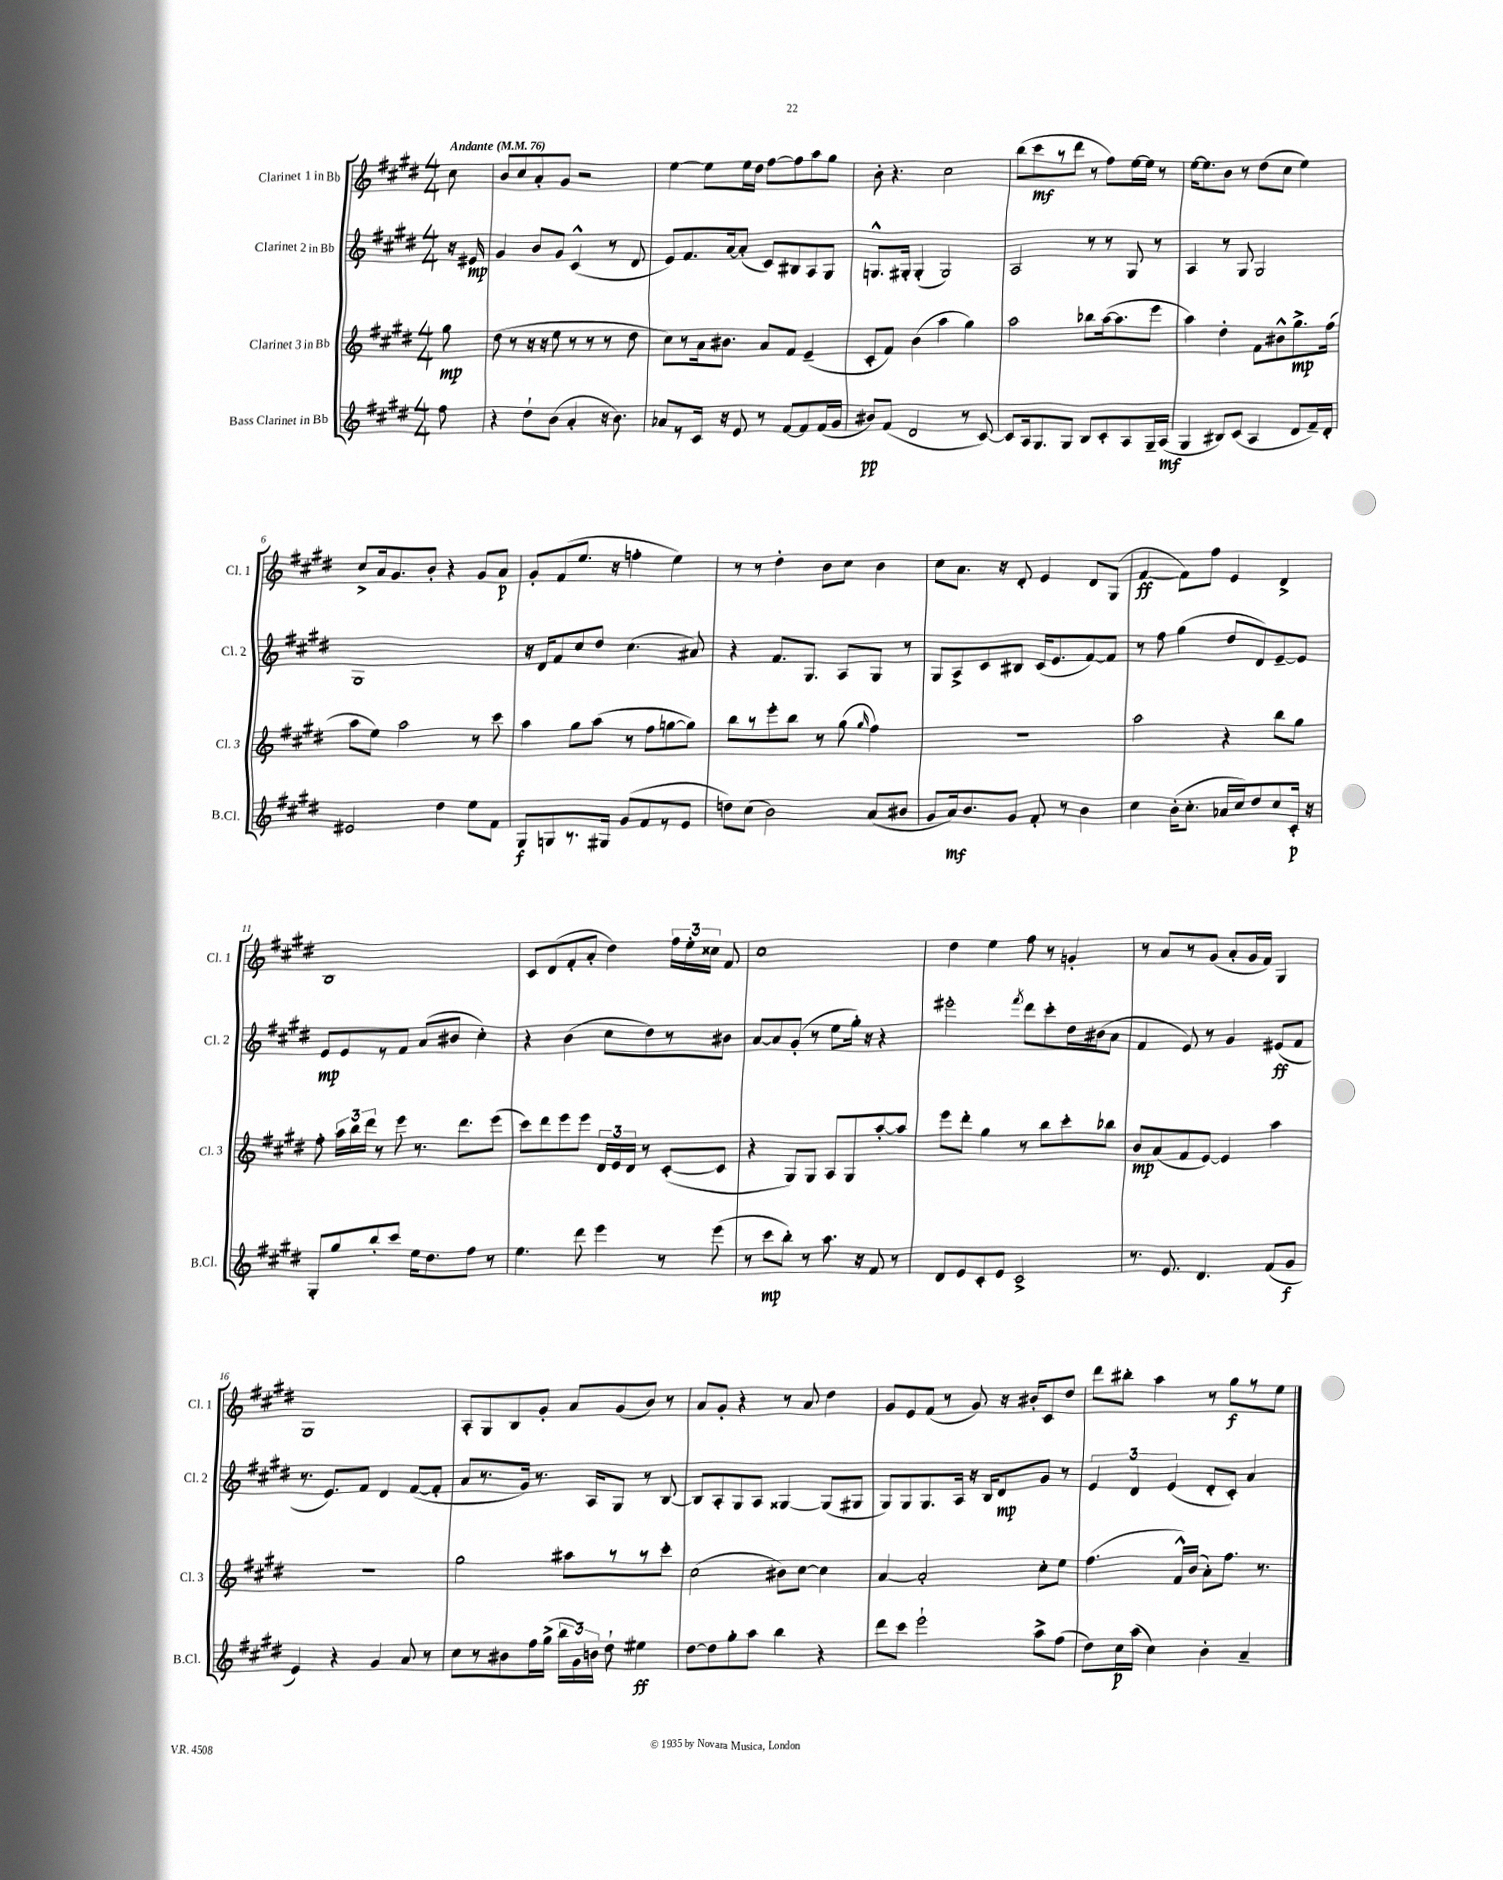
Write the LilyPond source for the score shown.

<<
\new StaffGroup <<
\new Staff = "s0" \with { instrumentName = "Clarinet 1 in Bb" shortInstrumentName = "Cl. 1" } {
    \clef treble \key e \major \numericTimeSignature \time 4/4 \partial 8 \tempo "Andante" 4 = 76
    \autoBeamOff cis''8 |
    b'8[ cis''8 a'8-. gis'8] r2 |
    e''4~ e''8[ e''16 dis''16] fis''8[~ fis''8 a''8 gis''8] |
    b'8-. r4. cis''2 |
    b''8[( cis'''8\mf r8 dis'''8] r8 fis''8[) e''16~ e''16] r8 |
    e''16[~ e''8. b'8] r8 dis''8[( cis''8] e''4) |
    cis''8[-> a'16 gis'8. b'8]-. r4 gis'8[ a'8]\p |
    gis'8[-. fis'8( e''8.] r16 f''4-. e''4) |
    r8 r8 dis''4-. b'8[ cis''8] b'4 |
    cis''8[ a'8.] r16 dis'8-. e'4 dis'8[ gis8]( |
    fis'4~\ff fis'8[) fis''8] e'4 dis'4-> |
    b1 |
    cis'8[ dis'8( fis'8-. a'8]-. dis''4) \tuplet 3/2 { fis''16[ e''16-. cisis''16] } fis'8 |
    cis''1 |
    dis''4 e''4 fis''8 r8 g'4-. |
    r8 a'8[ r8 gis'8]( a'8[-. gis'16 fis'16]) gis4 |
    gis1 |
    a8[-. gis8 b8 gis'8]-. a'8[ gis'8( b'8]) r8 |
    a'8[ gis'8]-. r4 r8 a'8 dis''4 |
    gis'8[ e'8 fis'8]( r8 gis'8) r16 bis'16[-. cis'8 dis''8] |
    dis'''8[ bis''8]-. a''4 r8 gis''8[\f r8 e''8] \bar "|." |
}
\new Staff = "s1" \with { instrumentName = "Clarinet 2 in Bb" shortInstrumentName = "Cl. 2" } {
    \clef treble \key e \major \numericTimeSignature \time 4/4 \partial 8
    \autoBeamOff r16 eis'16\mp |
    gis'4 b'8[ gis'8] cis'4-^( r8 dis'8 |
    e'8[) fis'8. a'16~ a'8]-.( cis'8[) bis8 a8 gis8] |
    g8.[-^ gis16]-. gis4-.( gis2) |
    a2 r8 r8 gis8 r8 |
    a4 r8 gis8 gis2 |
    gis1 |
    r16 dis'16[ fis'8 cis''8 dis''8] cis''4.( ais'8) |
    r4 fis'8.[ gis8.] a8[ gis8] r8 |
    gis8[ a8-> cis'8 bis8] cis'16[( e'8. fis'8~) fis'8] |
    r8 fis''8 gis''4( dis''8[ dis'8) e'8~-- e'8] |
    e'8[\mp e'8 r8 fis'8] a'8[( bis'8] cis''4-.) |
    r4 b'4( cis''8[ dis''8) r8 bis'8] |
    a'8[~ a'8 gis'8]-.( r8 e''8[ gis''16]-.) r16 r4 |
    eis'''2-. \acciaccatura { fis'''8 } dis'''8[ cis'''8-. dis''16 bis'16( a'8] |
    fis'4 e'8) r8 gis'4 eis'8[\ff( fis'8] |
    r8. e'8.[) fis'8] dis'4 fis'8[~( fis'8]-. |
    a'8[ r8. gis'16]) r8. a16[ gis8] r8 b8~ |
    b8[ a8-. gis8 a8] gisis4~ gisis8[( gis8] |
    gis8[) gis8 gis8. a16] r16 b16[ dis'8\mp gis'8] r8 |
    \tuplet 3/2 { e'4 dis'4 e'4( } dis'8[-. cis'8]-.) a'4 \bar "|." |
}
\new Staff = "s2" \with { instrumentName = "Clarinet 3 in Bb" shortInstrumentName = "Cl. 3" } {
    \clef treble \key e \major \numericTimeSignature \time 4/4 \partial 8
    \autoBeamOff gis''8\mp |
    dis''8( r8 r16 r16 e''8 r8 r8 r8 dis''8 |
    cis''8[) r8 a'16 bis'8.] a'8[ fis'8] e'4--( |
    cis'8[-. fis'8]) b'4( a''4 gis''4) |
    a''2 bes''8[ a''16~( a''8. e'''8] |
    a''4) dis''4-. fis'8[ bis'8-^ gis''8.->\mp fis''16]( |
    a''8[ e''8]) a''2 r8 cis'''8 |
    a''4 gis''8[ a''8]( r8 fis''8[ g''8~ g''8]) |
    b''8[ r8 e'''8-. b''8] r8 gis''8( \grace { gis''16 } fis''4) |
    r1 |
    a''2 r4 b''8[ gis''8] |
    fis''8-. \tuplet 3/2 { a''16[ b''16 dis'''16] } r8 e'''8 r8. dis'''8.[ e'''8]( |
    cis'''8[) dis'''8 e'''8 e'''8] \tuplet 3/2 { dis'16[ e'16 dis'16] } r8 cis'8[~-.( cis'8] |
    r4 gis8[) gis8] a8[ gis8 a''8~-. a''8] |
    e'''8[ dis'''8]-. gis''4 r8 b''8[ cis'''8-. bes''8] |
    b'8[\mp a'8( fis'8 e'8]~) e'4 a''4 |
    R1 |
    gis''2 ais''8[ r8 r8 cis'''8]-. |
    cis''2( bis'8[) cis''8]~ cis''4 |
    a'4~ a'2-. cis''8[-. e''8] |
    fis''4.( fis'16[-^) b'16]( a'8[-.) fis''8.] r8. \bar "|." |
}
\new Staff = "s3" \with { instrumentName = "Bass Clarinet in Bb" shortInstrumentName = "B.Cl." } {
    \clef treble \key e \major \numericTimeSignature \time 4/4 \partial 8
    \autoBeamOff fis''8 |
    r4 dis''8[-! b'8]( a'4-. r16 b'8.) |
    aes'8[ r8 cis'16] r16 e'8 r8 fis'8[~ fis'8 fis'16( gis'16] |
    bis'8[\pp) fis'8]( dis'2 r8 cis'8~) |
    cis'8[ a16 gis8. gis8] b8[ cis'8-. a8 gis16-- a16]\mf( |
    gis4 bis8[) cis'8]( a4 dis'8[ fis'16--) dis'16]-. |
    eis'2 dis''4 e''8[ fis'8] |
    gis8[\f g8 r8. gis16] gis'8[( fis'8 r8 e'8] |
    d''8[) cis''8]( b'2) a'8[( bis'8] |
    gis'8[ a'16\mf) b'8. gis'8] fis'8-. r8 b'4 |
    cis''4 b'16[-.( cis''8.]-. aes'16[ cis''16) dis''8 cis''8 cis'16]-.\p r16 |
    gis8[-. gis''8 b''8-. cis'''8] e''16[ dis''8. fis''8] r8 |
    e''4. dis'''8 e'''4 r8 e'''8( |
    r8 cis'''8[\mp b''8]-.) r8 a''8. r16 fis'8 r8 |
    dis'8[ e'8 cis'8-. e'8] cis'2-> |
    r8. e'8. dis'4. fis'8[( gis'8]\f |
    e'4) r4 gis'4 a'8 r8 |
    cis''8[ r8 bis'8 fis''16 gis''16]->( \tuplet 3/2 { b''16[ gis'16) b'16] } dis''8-! eis''4\ff |
    dis''8[~ dis''8 gis''8-. a''8] b''4 r4 |
    dis'''8[ cis'''8] e'''2-! a''8[-> fis''8]( |
    dis''8[) cis''16\p a''16]( cis''4) b'4-. a'4-- \bar "|." |
}
>>
>>
